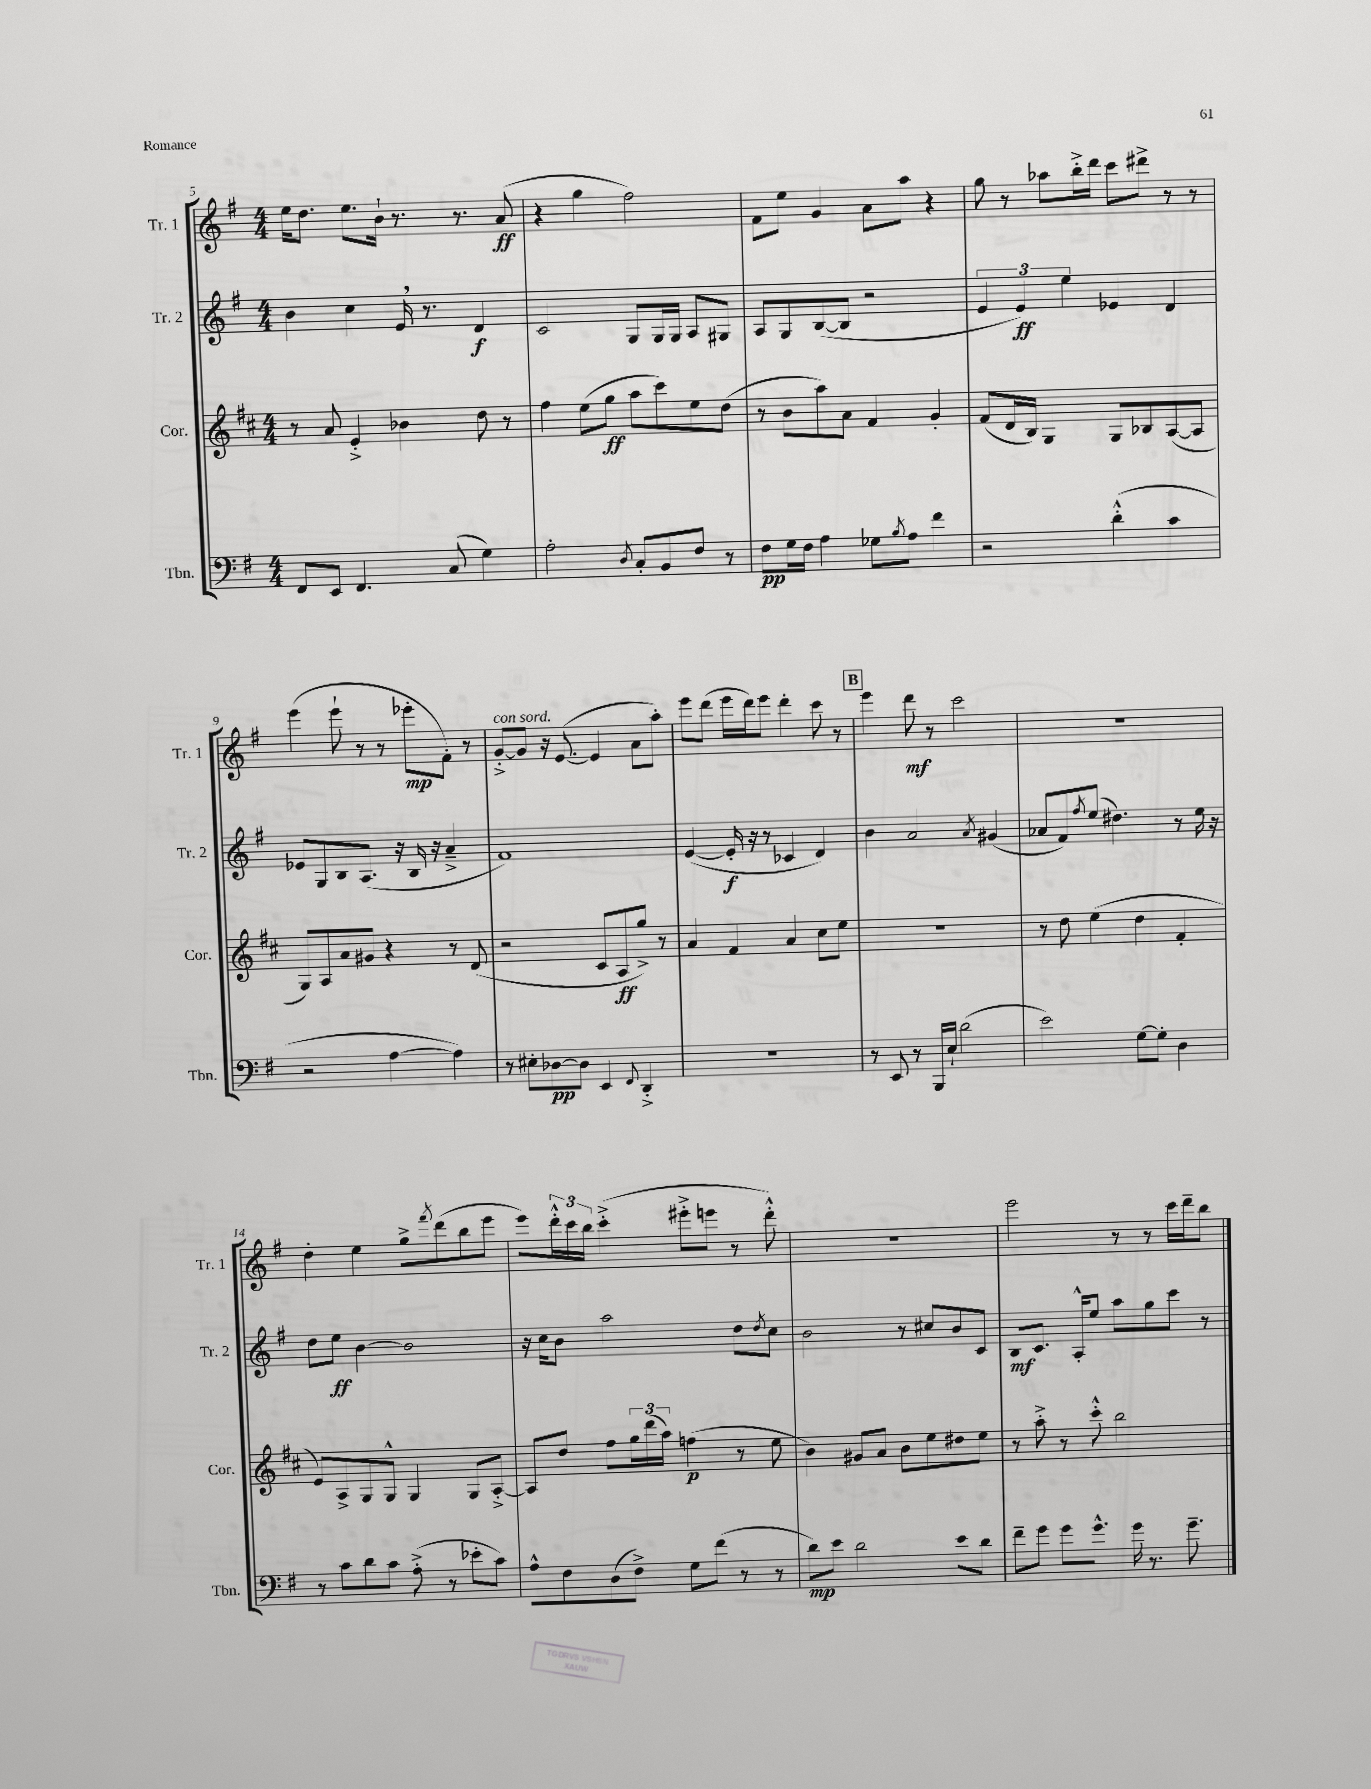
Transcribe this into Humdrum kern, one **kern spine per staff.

**kern	**dynam	**kern	**dynam	**kern	**dynam	**kern	**dynam
*part4	*part4	*part3	*part3	*part2	*part2	*part1	*part1
*staff4	*staff4	*staff3	*staff3	*staff2	*staff2	*staff1	*staff1
*I"Tbn.	*	*I"Cor.	*	*I"Tr. 2	*	*I"Tr. 1	*
*I'Tbn.	*	*I'Cor.	*	*I'Tr. 2	*	*I'Tr. 1	*
*clefF4	*	*clefG2	*	*clefG2	*	*clefG2	*
*k[f#]	*	*k[f#c#]	*	*k[f#]	*	*k[f#]	*
*M4/4	*	*M4/4	*	*M4/4	*	*M4/4	*
=5	=5	=5	=5	=5	=5	=5	=5
8FF#/L	.	8r	.	4b\	.	16ee\KL	.
.	.	.	.	.	.	8.dd\J	.
8EE/J	.	8a/	.	.	.	.	.
4.FF#/	.	4e'^/	.	4cc\	.	8.ee\L	.
.	.	.	.	.	.	16b`\Jk	.
.	.	4b-X\	.	16e,/	.	8.r	.
.	.	.	.	8.r	.	.	.
(8C/	.	.	.	.	.	.	.
.	.	.	.	.	.	8.r	.
4G\)	.	8dd\	.	4d/	f	.	.
.	.	8r	.	.	.	(8a/	ff
=6	=6	=6	=6	=6	=6	=6	=6
2A'\	.	4ff#\	.	2c/	.	4r	.
.	.	(8ee\L	.	.	.	4gg\	.
.	.	8gg\J	ff	.	.	.	.
8qD/	.	.	.	.	.	.	.
8C'/L	.	8aa\L	.	8G/L	.	2ff#\)	.
8BB/	.	8ccc#\)	.	16G/L	.	.	.
.	.	.	.	16G/JJ	.	.	.
8F#/J	.	8ee\	.	8A/L	.	.	.
8r	.	(8dd\J	.	8G#X/J	.	.	.
=7	=7	=7	=7	=7	=7	=7	=7
8F#\L	pp	8r	.	8A/L	.	8f#\L	.
16G\L	.	8b\L	.	8G/	.	8ee\J	.
16F#\JJ	.	.	.	.	.	.	.
4A\	.	8aa\)	.	([8B/	.	4g/	.
.	.	8a\J	.	8B/J]	.	.	.
8G-X\L	.	4f#/	.	2r	.	8a\L	.
8qB/	.	.	.	.	.	.	.
8A\J	.	.	.	.	.	8aa\J	.
4f#\	.	4g'/	.	.	.	4r	.
=8	=8	=8	=8	=8	=8	=8	=8
2r	.	(8f#/L	.	6e/	.	8gg\	.
.	.	16d/L	.	.	.	8r	.
.	.	.	.	6e/)	ff	.	.
.	.	16B/JJ)	.	.	.	.	.
.	.	4G/	.	.	.	8aa-X\L	.
.	.	.	.	6ee\	.	.	.
.	.	.	.	.	.	16bb'^\L	.
.	.	.	.	.	.	16ddd\JJ	.
(4d'^^\	.	8G/L	.	4e-X/	.	8ccc\L	.
.	.	8B-X/	.	.	.	8ddd#X^\J	.
4c\	.	([8A/	.	4d/	.	8r	.
.	.	8A/J]	.	.	.	8r	.
!!LO:LB:g=z
=9	=9	=9	=9	=9	=9	=9	=9
2r	.	8G/L)	.	8e-X/L	.	(4eee\	.
.	.	8A/	.	8G/	.	.	.
.	.	8a/	.	8B/	.	8eee`\	.
.	.	8g#X/J	.	(8.A/J	.	8r	.
[4A\	.	4r	.	.	.	8r	.
.	.	.	.	16r	.	.	.
.	.	.	.	16B/	.	8eee-X'\L	mp
.	.	.	.	16r	.	.	.
4A\])	.	8r	.	4a~^/	.	8f#'\J)	.
.	.	(8d/	.	.	.	8r	.
=10	=10	=10	=10	=10	=10	=10	=10
!	!	!	!	!	!	!LO:TX:a:i:t=con sord.	!
8r	.	2r	.	1f#)	.	[8g'^/L	.
8E#X'\L	.	.	.	.	.	8g/J]	.
[8D-X\	pp	.	.	.	.	16r	.
.	.	.	.	.	.	([8.e/	.
8D-\J]	.	.	.	.	.	.	.
4EE/	.	8c#/L	.	.	.	4e/]	.
.	.	8A/	ff	.	.	.	.
8qqFF#/	.	.	.	.	.	.	.
4DD'^/	.	8gg^/J)	.	.	.	8a\L	.
.	.	8r	.	.	.	8aa'\J)	.
=11	=11	=11	=11	=11	=11	=11	=11
1r	.	4a/	.	([4e/	.	8eee\L	.
.	.	.	.	.	.	(8ddd\J	.
.	.	4f#/	.	16e'/]	f	16eee\LL	.
.	.	.	.	16r	.	16ddd\J)	.
.	.	.	.	8r	.	8eee\J	.
.	.	4a/	.	4c-X/	.	4ddd'\	.
.	.	8cc#\L	.	4d/)	.	8ccc\	.
.	.	8ee\J	.	.	.	8r	.
!!LO:REH:place=s1:t=B
=12	=12	=12	=12	=12	=12	=12	=12
8r	.	1r	.	4b\	.	4eee\	.
8EE/	.	.	.	.	.	.	.
8r	.	.	.	2a/	.	8ddd\	mf
16BBB/LL	.	.	.	.	.	8r	.
16E`/JJ	.	.	.	.	.	.	.
(2d\	.	.	.	.	.	2ccc\	.
.	.	.	.	8qa/	.	.	.
.	.	.	.	(4g#X/	.	.	.
=13	=13	=13	=13	=13	=13	=13	=13
2e\)	.	8r	.	8a-X/L	.	1r	.
.	.	8dd\	.	8f#/)	.	.	.
.	.	.	.	8qff#/	.	.	.
.	.	(4ee\	.	(8ee/J	.	.	.
.	.	.	.	4.dd#X\)	.	.	.
[8G\L	.	4dd\	.	.	.	.	.
8G'\J]	.	.	.	.	.	.	.
4D\	.	4f#'/	.	8r	.	.	.
.	.	.	.	16ee\	.	.	.
.	.	.	.	16r	.	.	.
!!LO:LB:g=z
=14	=14	=14	=14	=14	=14	=14	=14
8r	.	8e/L)	.	8dd\L	.	4dd'\	.
8c\L	.	8A^/	.	8ee\J	ff	.	.
8d\	.	8G/	.	[4b\	.	4ee\	.
8c\J	.	8G^^/J	.	.	.	.	.
(8A'^\	.	4G/	.	2b\]	.	8gg^\L	.
.	.	.	.	.	.	8qfff#/	.
8r	.	.	.	.	.	(8ddd\	.
8e-X'\L	.	8G/L	.	.	.	8bb\	.
8c\J)	.	[8A'^/J	.	.	.	8eee\J	.
=15	=15	=15	=15	=15	=15	=15	=15
8A^^\L	.	8A/L]	.	16r	.	8eee\L)	.
.	.	.	.	16cc\KL	.	.	.
8F#\	.	8dd/J	.	8b\J	.	24ddd'^^\L	.
.	.	.	.	.	.	24ccc\	.
.	.	.	.	.	.	24bb\JJ	.
(8D\	.	8ff#\L	.	2aa\	.	(4ccc'^\	.
8F#^\J)	.	24gg\L	.	.	.	.	.
.	.	(24ddd\	.	.	.	.	.
.	.	24aa\JJ)	.	.	.	.	.
8G\L	.	(4ffn\	p	.	.	8eee#X'^\L	.
(8f#\J	.	.	.	.	.	8eeen\J	.
8r	.	8r	.	8dd\L	.	8r	.
.	.	.	.	8qdd/	.	.	.
8r	.	8ee\	.	8cc\J	.	8ddd'^^\)	.
=16	=16	=16	=16	=16	=16	=16	=16
8d\L)	mp	4b\)	.	2b\	.	1r	.
8e\J	.	.	.	.	.	.	.
2d\	.	8g#X/L	.	.	.	.	.
.	.	8a/J	.	.	.	.	.
.	.	8b\L	.	8r	.	.	.
.	.	8ee\	.	8cc#X/L	.	.	.
8e\L	.	8dd#X\	.	8b/	.	.	.
8d\J	.	8ee\J	.	8c/J	.	.	.
=17	=17	=17	=17	=17	=17	=17	=17
8f#~\L	.	8r	.	8B/L	mf	2eee\	.
8g\J	.	8aa'^\	.	8.c/J	.	.	.
8g\L	.	8r	.	.	.	.	.
.	.	.	.	16A'^^/KL	.	.	.
8.g^^\J	.	8ccc#'^^\	.	8ee/J	.	.	.
.	.	2bb\	.	8aa\L	.	8r	.
16g\	.	.	.	.	.	.	.
8.r	.	.	.	8gg\	.	8r	.
.	.	.	.	8ccc\J	.	16ccc\LL	.
8.g~\	.	.	.	.	.	16ddd~\J	.
.	.	.	.	8r	.	8bb\J	.
==	==	==	==	==	==	==	==
*-	*-	*-	*-	*-	*-	*-	*-
